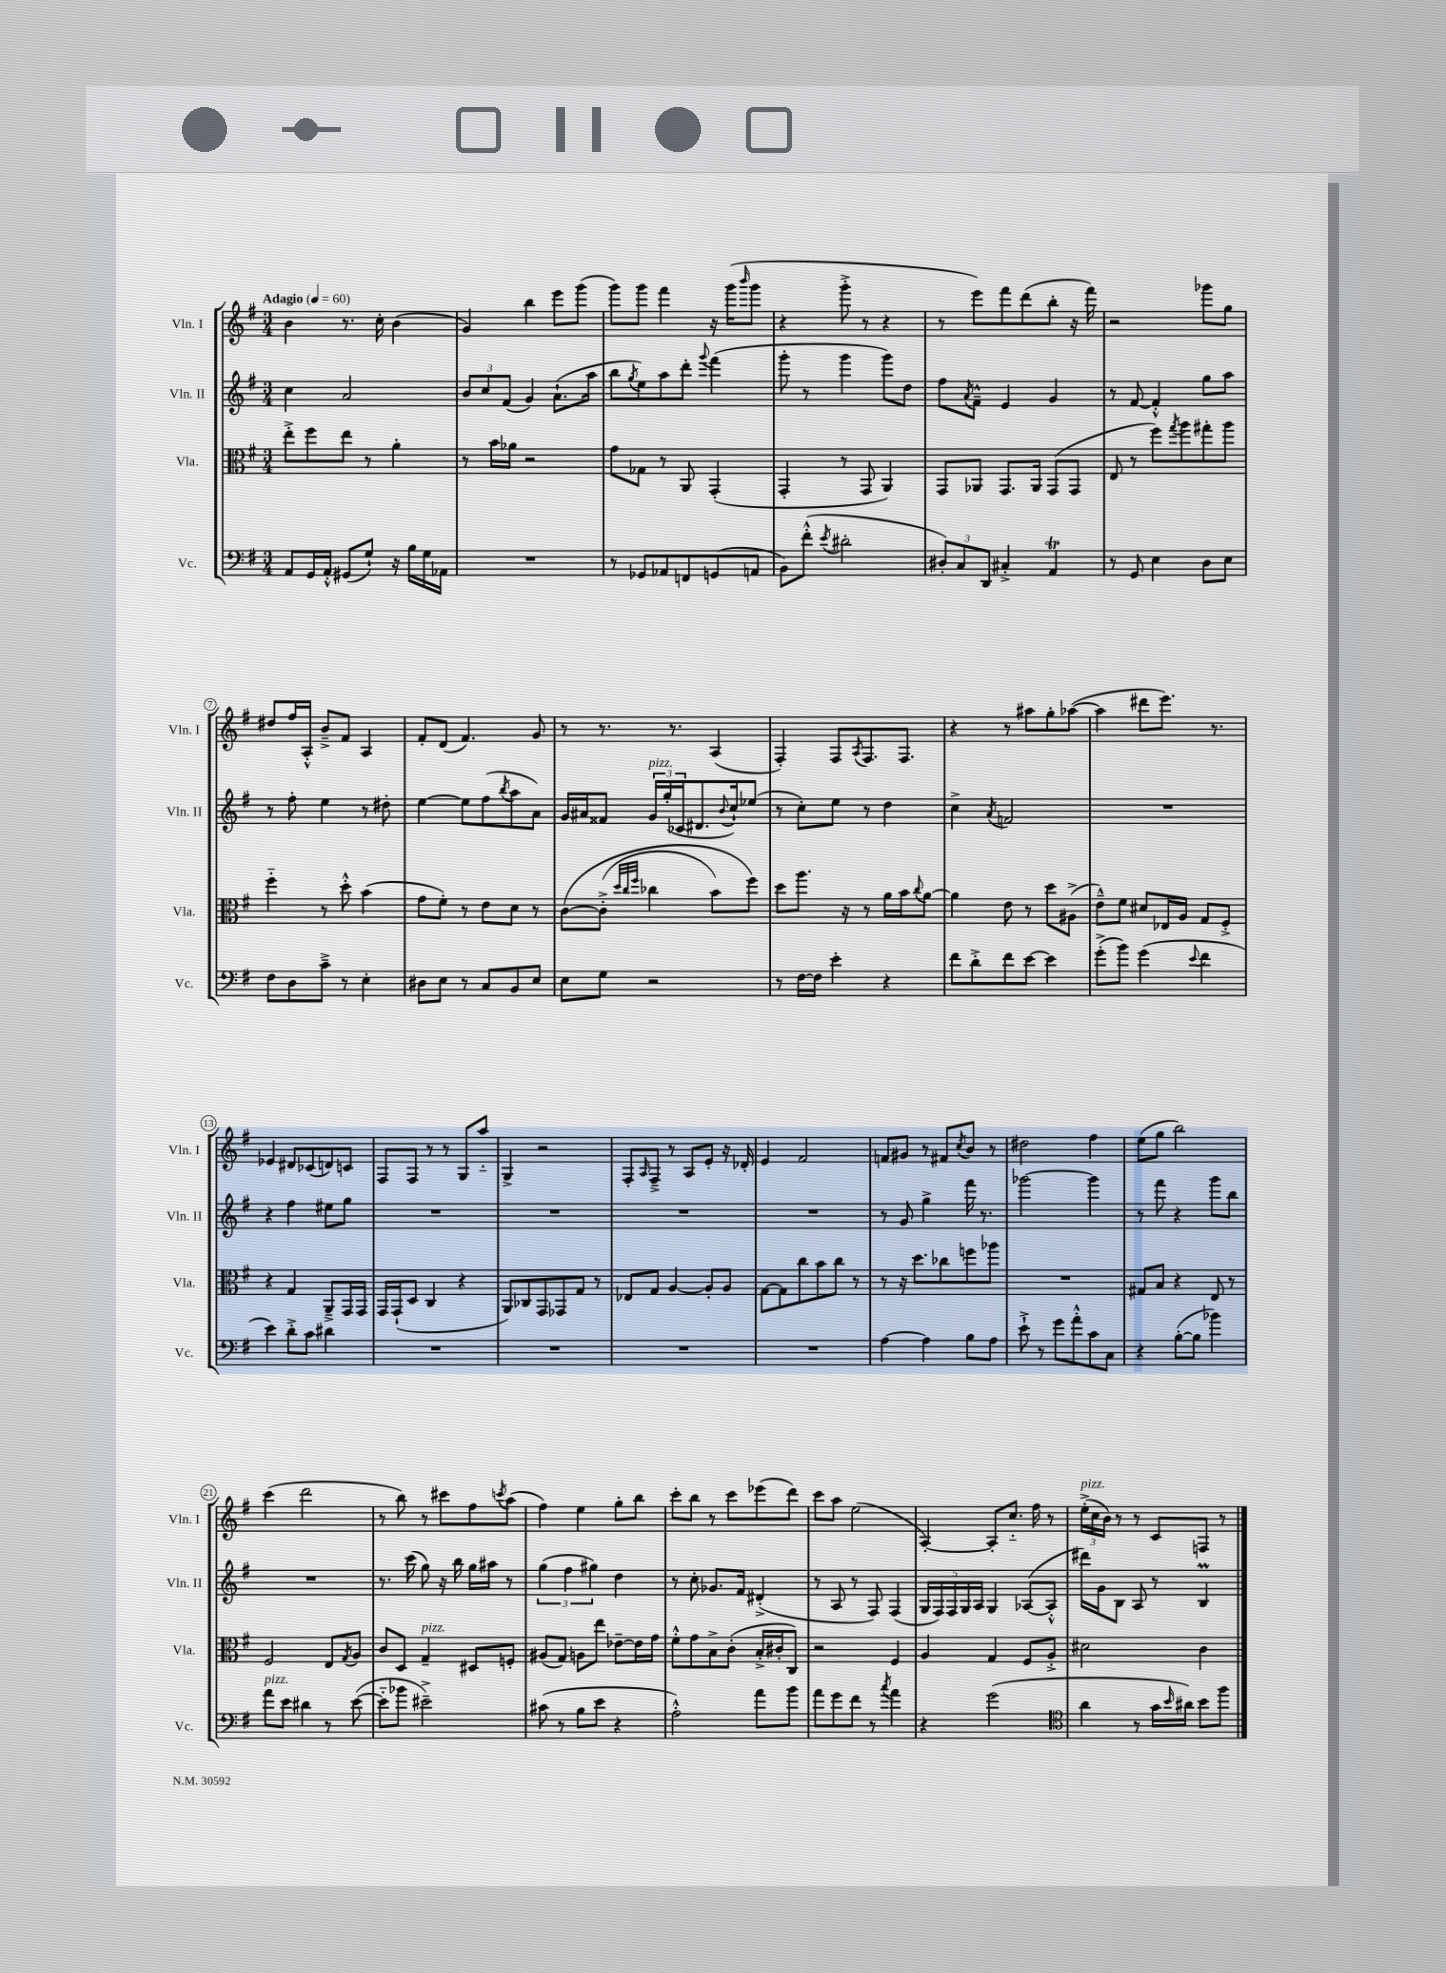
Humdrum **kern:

**kern	**kern	**kern	**kern
*part4	*part3	*part2	*part1
*staff4	*staff3	*staff2	*staff1
*I"Vc.	*I"Vla.	*I"Vln. II	*I"Vln. I
*I'Vc.	*I'Vla.	*I'Vln. II	*I'Vln. I
*clefF4	*clefC3	*clefG2	*clefG2
*k[f#]	*k[f#]	*k[f#]	*k[f#]
*M3/4	*M3/4	*M3/4	*M3/4
*MM60	*MM60	*MM60	*MM60
=1	=1	=1	=1
!	!	!	!LO:TX:a:B:t=Adagio
8AA/L	8ee'^\L	4cc\	4b\
16GG/L	8ff#\	.	.
16AA'^^/JJ	.	.	.
(8GG#X/L	8ee\J	2a/	8.r
8G`/J)	8r	.	.
.	.	.	16cc'\
16r	4a'\	.	(4b\
16B\LL	.	.	.
16G\	.	.	.
16AA-X\JJ	.	.	.
=2	=2	=2	=2
2.r	8r	12b/L	4g/)
.	.	12cc/	.
.	16b\LL	.	.
.	.	(12f#/J	.
.	16a-X\JJ	.	.
.	2r	4g/)	4bb\
.	.	(8.a`\L	8eee\L
.	.	.	(8ggg\J
.	.	16aa\Jk	.
=3	=3	=3	=3
8r	8g\L	8bb\L	8ggg\L)
.	.	8qgg/	.
8GG-X/L	8G-X\J	8ee\)	8ggg\J
8AA-X/	8r	8aa\	4fff#\
8FFn/	8AA/	8ddd'\J	.
.	.	8qqggg/	.
(8GGn/	(4GG'/	(4fff#\	16r
.	.	.	(16ggg\KL
.	.	.	16qqbbb/
8AAn/J	.	.	8ggg\J
=4	=4	=4	=4
8BB\L)	4GG'/	8ggg'\	4r
(8f#'^^\J	.	8r	.
8qe/	.	.	.
2d#X'\	8r	4ggg\	8ggg'^\
.	8GG/	.	8r
.	4AA/)	8ggg\L)	4r
.	.	8dd\J	.
=5	=5	=5	=5
12D#X'/L)	8GG/L	8ff#\L	8r
12C/	.	.	.
.	.	8qa/	.
.	8AA-X/J	8f#~^^\J	8eee\L)
12DD/J	.	.	.
4C#X'^/	8.GG/L	4e/	8fff#\
.	.	.	(8ddd\
.	16AA-/Jk	.	.
4AAT/	(8GG/L	4g/	8bb'\J
.	8GG/J	.	16r
.	.	.	16fff#\)
=6	=6	=6	=6
8r	8E/	8r	2r
8GG/	8r	[8f#/	.
4E\	8ff#\L)	4f#'^^/]	.
.	8qgg/	.	.
.	8aa\	.	.
8D\L	8gg#X'\	8gg\L	8ggg-X\L
8E\J	8aa\J	8aa\J	8gg\J
!!LO:LB:g=z
=7	=7	=7	=7
8F#\L	4ff#\	8r	8dd#X/L
8D\	.	8ff#'\	16ff#/L
.	.	.	16A'^^/JJ
8c~^\J	8r	4ee\	8b~^/L
8r	8dd'^^\	.	8f#/J
4E'\	(4b\	8r	4A/
.	.	8dd#X'\	.
=8	=8	=8	=8
8D#X\L	8g\L	[4ee\	8f#'/L
8E\J	8f#'\J)	.	(8d/J
8r	8r	8ee\L]	4.f#/)
8C/L	8e\L	(8ff#\	.
.	.	8qbb/	.
8BB/	8d\J	8aa\	.
8E/J	8r	8a\J)	8g/
=9	=9	=9	=9
8E\L	([8c\L	16g/LL	8r
.	.	16a#X/J	.
8G\J	(8c'^\J]	8f##X/J	8.r
.	32qqdd/LLL	.	.
.	32qqcc/	.	.
.	32qqff#/JJJ	.	.
!	!	!LO:TX:a:i:t=pizz.	!
2r	4cc-X\	24g/LL	.
.	.	(24gg'/	.
.	.	.	8.r
.	.	24c-X/J	.
.	.	8.d#X/	.
.	8b\L)	.	(4A/
.	.	8qqb/	.
.	.	16cc`/k)	.
.	8ff#\J)	(8ee-X/J	.
=10	=10	=10	=10
8r	8dd\L	8r	4F#'/)
[16F#\LL	8.aa\J	8cc'\L)	.
16F#\JJ]	.	.	.
4e'\	.	8ee\J	8F#/L
.	16r	.	.
.	.	.	8qA/
.	8r	8r	8.F#/
4r	16a\LL	4dd\	.
.	16b\J	.	8.F#/J
.	8qqcc/	.	.
.	[8a\J	.	.
=11	=11	=11	=11
8f#\L	4a\]	4cc^\	4r
8d'^\	.	.	.
.	.	8qa/	.
8f#\	8e\	2fn/	8r
[8e\J	8r	.	8aa#X\L
4e\]	8dd\L	.	8gg'\
.	(8A#X^\J	.	([8aa-X\J
=12	=12	=12	=12
(8g'^\L	8e~^^\L)	2.r	4aa-\]
8b\J)	8f#\J	.	.
(4g\	8d#X/L	.	8ddd#X\L
.	16E-X/L	.	8.eee\J)
.	16A/JJ	.	.
8qqe/	.	.	.
4f#\	8G/L	.	.
.	.	.	8.r
.	8F#'^/J	.	.
!!LO:LB:g=z
=13	=13	=13	=13
4e\)	4r	4r	4e-X/
8d'^\L	4G/	4ff#\	8d#X/L
8c\J	.	.	(8c-X/
4d#X\	8AA~^/L	8ee#X\L	8dn/)
.	16GG/L	8gg\J	8cn/J
.	16GG/JJ	.	.
=14	=14	=14	=14
2.r	16GG/LL	2.r	8F#/L
.	(16GG`/J	.	.
.	8D/J	.	8F#/J
.	4C/	.	8r
.	.	.	8r
.	4r	.	8G/L
.	.	.	8aa/J
=15	=15	=15	=15
2.r	8AA/L)	2.r	4G^/
.	8C-X/	.	.
.	8GG/	.	2r
.	8GG-X/	.	.
.	8G/J	.	.
.	8r	.	.
=16	=16	=16	=16
2.r	8E-X/L	2.r	8F#'/L
.	.	.	16qqA/
.	8G/J	.	8F#~^/J
.	[4A/	.	8r
.	.	.	8A/L
.	8A'/L]	.	8e'/J
.	8A/J	.	16r
.	.	.	16d-X'/
=17	=17	=17	=17
2.r	[8G\L	2.r	4e/
.	8G\]	.	.
.	8cc\	.	2f#/
.	8b\	.	.
.	8cc\J	.	.
.	8r	.	.
=18	=18	=18	=18
[4A\	8r	8r	8fn/L
.	16r	8g/	8g#X/J
.	8.dd\L	.	.
4A\]	.	4gg^\	8r
.	8cc-X\	.	8f#X/L
.	.	.	8qcc/
8B\L	8ffn\	16fff#\	8b/J
.	.	8.r	.
8A\J	8aa-X\J	.	8r
=19	=19	=19	=19
8e`^\	2.r	[2ggg-X\	2dd#X\
8r	.	.	.
8g\L	.	.	.
8a'^^\	.	.	.
8c\	.	4ggg-\]	4ff#\
8C\J	.	.	.
=20	=20	=20	=20
4r	8G#X/L	8r	(8ee\L
.	8B/J	8fff#\	8gg\J
([8B'\L	4r	4r	2bb\)
8B\J]	.	.	.
4b-X\)	8E/	8ggg\L	.
.	8r	8bb\J	.
!!LO:LB:g=z
=21	=21	=21	=21
!LO:TX:a:i:t=pizz.	!	!	!
8a\L	2F#/	2.r	(4ccc\
8e\J	.	.	.
4d#X\	.	.	2ddd\
8r	8E/L	.	.
.	8qG/	.	.
([8e\	8A/J	.	.
=22	=22	=22	=22
8e\L]	8c/L	8.r	8r
8b-X\J	8D/J	.	8bb\)
.	.	(16ccc\	.
!	!LO:TX:a:i:t=pizz.	!	!
2e#X~^\)	4G~/	8gg\)	8r
.	.	16r	8ccc#X\L
.	.	16bb\	.
.	8D#X/L	16gg\LL	8ff#\
.	.	16aa#X\JJ	.
.	.	.	8qcccn/
.	8Fn'/J	8r	(8aa\J
=23	=23	=23	=23
(8c#X\	(8A#X/L	(6gg\	4ff#\)
8r	8G/J)	.	.
.	.	6ff#\	.
8B\L	8An\L	.	4ee\
.	.	6gg#X\)	.
8e\J	8ee\J	.	.
4r	[8e-X~\L	4dd\	8gg'\L
.	16e-\L]	.	8bb\J
.	16g\JJ	.	.
=24	=24	=24	=24
2A'^^\)	8f#'^^\L	8r	8ccc'\L
.	8g\	8cc'\	8bb\J
.	8B^\	8.g-X/L	8r
.	(8c'\J	.	8ccc\L
.	.	16f#/Jk	.
8a\L	16B'^/LL	(4d#X'^/	(8eee-X\
.	16c#X'/J	.	.
8b\J	8C/J)	.	8ddd\J)
=25	=25	=25	=25
8a\L	2r	8r	8ccc\L
8g\	.	8A/	8aa\J
8f#\J	.	8r	(2ee\
8r	.	8F#/)	.
8qcc/	.	.	.
4a\	4F#/	(4F#/	.
=26	=26	=26	=26
4r	4A/	20G/LL	[4A'/)
.	.	20F#/)	.
.	.	20F#/	.
.	.	20G/	.
.	.	20A/JJ	.
(2g\	4G/	4G/	8A'/L]
.	.	.	8.cc/J
.	8F#/L	([8A-X/L	.
.	.	.	16ff#\
.	8A'^/J	8A-'^^/J]	8r
=27	=27	=27	=27
*clefC4	*	*	*
!	!	!	!LO:TX:a:i:t=pizz.
4a\	2d#X\	16ddd#X\LL)	(24ee'^\LL
.	.	.	24cc\
.	.	16g\J	.
.	.	.	24b\JJ)
.	.	8B\J	8r
8r	.	8A/	8r
16g\LL	.	8r	8c/L
16qqb/	.	.	.
16a#X\JJ)	.	.	.
8b\L	4c\	4Bm/	8Fn/J
8ff#\J	.	.	8r
==	==	==	==
*-	*-	*-	*-
